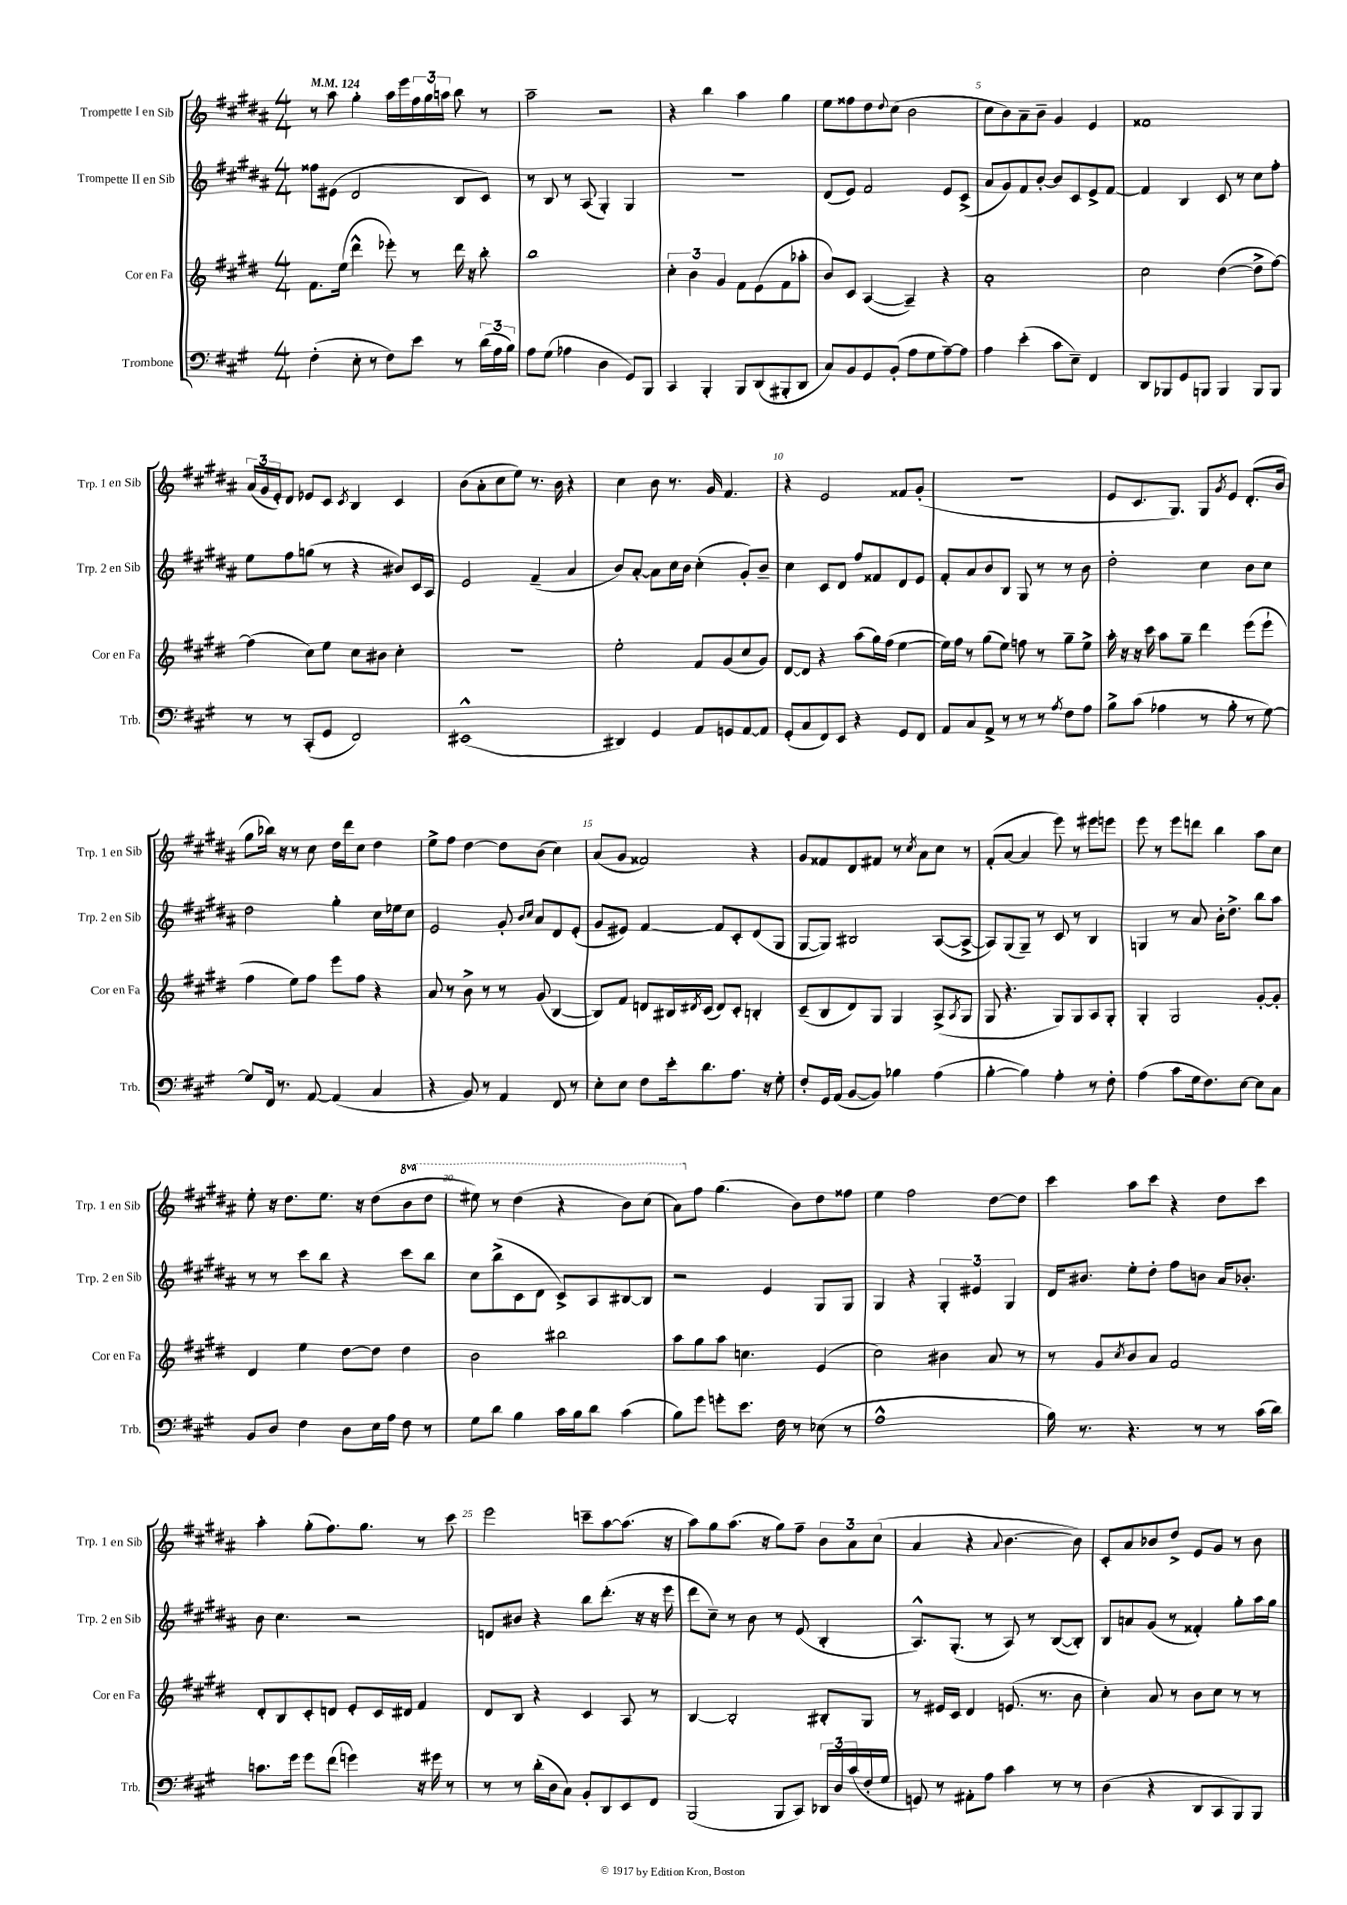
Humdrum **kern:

**kern	**kern	**kern	**kern
*part4	*part3	*part2	*part1
*staff4	*staff3	*staff2	*staff1
*I"Trombone	*I"Cor en Fa	*I"Trompette II en Sib	*I"Trompette I en Sib
*I'Trb.	*I'Cor en Fa	*I'Trp. 2 en Sib	*I'Trp. 1 en Sib
*clefF4	*clefG2	*clefG2	*clefG2
*k[f#c#g#]	*k[f#c#g#d#]	*k[f#c#g#d#a#]	*k[f#c#g#d#a#]
*M4/4	*M4/4	*M4/4	*M4/4
*MM124	*MM124	*MM124	*MM124
=1	=1	=1	=1
(4F#'\	8.f#\L	8ff##X\L	8r
.	.	(8e#X\J	8aa#\
.	(16ee\Jk	.	.
8E'\	4ddd#^^\	2d#/	4gg#'\
8r	.	.	.
8F#\L)	8eee-X'\)	.	16aa#\LL
.	.	.	16eee\
8e\J	8r	.	24ff#\
.	.	.	24gg#\
.	.	.	24aan\JJ
8r	16ddd#\	8B/L	8bb\
.	16r	.	.
(24d\LL	8bb'\	8c#/J)	8r
24A\	.	.	.
24B\JJ)	.	.	.
=2	=2	=2	=2
8A\L	1bb	8r	2aa#~\
(8G#\J	.	8B/	.
4A-X\	.	8r	.
.	.	(8A#/	.
4D\	.	4G#'/)	2r
8GG#/L)	.	4G#/	.
8BBB/J	.	.	.
=3	=3	=3	=3
4CC#/	6cc#'\	1r	4r
.	6b\	.	.
4BBB'/	.	.	4bb\
.	6g#/	.	.
8BBB/L	8f#\L	.	4aa#\
(8DD/	(8e\	.	.
8BBB#X'/	8f#\	.	4gg#\
8DD/J	8aa-X'\J	.	.
=4	=4	=4	=4
8C#/L)	8b/L)	(8d#/L	8ee\L
8BB/	8c#/J	8e/J)	8ff##X\
8GG#/	([4A/	2f#/	8dd#\
.	.	.	8qqdd#/
(8BB'/J	.	.	(8cc#\J
8A\L	4A~/])	.	2b\
8G#\	.	.	.
[8A~\)	4r	8e/L	.
8A\J]	.	(8c#^/J	.
=5	=5	=5	=5
4A\	1a'	8a#/L	8cc#\L
.	.	8g#/)	8b\)
(4e'\	.	8f#/	8a#~\
.	.	[8b'/J	8b~\J
8c#\L	.	8b/L]	4g#/
8E~\J)	.	8c#/	.
4FF#/	.	8e^/	4e/
.	.	[8f#/J	.
=6	=6	=6	=6
8DD/L	2cc#\	4f#/]	1f##X
8BBB-X/	.	.	.
8GG#/	.	4B/	.
8BBBn/J	.	.	.
4BBB/	([4dd#\	8c#/	.
.	.	8r	.
8BBB/L	8dd#^\L]	8cc#\L	.
8BBB/J	[8ff#\J)	8ff#'\J	.
!!LO:LB:g=z
=7	=7	=7	=7
8r	(4ff#\]	8ee\L	(24a#/LL
.	.	.	24g#/
.	.	.	24e'/J)
8r	.	8ff#\	8d#/J
(8CC#'/L	8cc#\L)	(8ggn\J	8e-X/L
8GG#/J	8ee\J	8r	8c#/J
.	.	.	8qc#/
2FF#/)	8cc#\L	4r	4B/
.	8b#X\J	.	.
.	4cc#'\	8b#X/L)	4c#/
.	.	16c#/L	.
.	.	16A#/JJ	.
=8	=8	=8	=8
(1EE#X^^	1r	2e/	(8b\L
.	.	.	8a#'\
.	.	.	8cc#\
.	.	.	8ee\J)
.	.	(4f#~/	8.r
.	.	.	16b\
.	.	4a#/	4r
=9	=9	=9	=9
4DD#X/)	2ee'\	8b/L)	4cc#\
.	.	[8a#'/J	.
4GG#/	.	8a#\L]	8b\
.	.	16cc#\L	8.r
.	.	16b\JJ	.
8AA/L	8f#/L	(4cc#'\	.
.	.	.	16g#/
8GGn/	(8g#/	.	4.f#/
[8AA/	8cc#/	8g#'/L)	.
8AA/J]	8g#/J)	8b~/J	.
=10	=10	=10	=10
(8GG#'/L	[8d#/L	4cc#\	4r
8C#/	8d#/J]	.	.
8FF#/)	4r	8c#/L	2e/
8EE/J	.	8d#/J	.
4r	(8aa\L	8ff#/L	.
.	16gg#\L)	8f##X/	.
.	(16ff#\JJ	.	.
8GG#/L	[4ee\	8d#/	8f##X/L
8FF#/J	.	8e/J	(8g#'/J
=11	=11	=11	=11
8AA/L	16ee\LL])	8f#'/L	1r
.	16ff#\JJ	.	.
8C#/	8r	8a#/	.
8AA^/J	(8gg#\L	8b/	.
8r	8ee\J)	8B/J	.
8r	8ffn\	8G#/	.
8r	8r	8r	.
8qA/	.	.	.
8F#\L	8gg#~\L	8r	.
8A\J	8ee^\J	8b\	.
=12	=12	=12	=12
8B^\L	16aa'\	2dd#'\	8e/L
.	16r	.	.
(8c#\J	16r	.	8.c#/
.	16ccc#\	.	.
4A-X\	8aa\L	.	.
.	.	.	8.G#/J)
.	8gg#~\J	.	.
8r	4ddd#\	4cc#\	8G#/L
.	.	.	8qg#/
8B'\	.	.	8e/J
8r	(8eee\L	8b\L	(8.d#'/L
[8G#\)	8eee`\J	8cc#\J	.
.	.	.	16b/Jk
!!LO:LB:g=z
=13	=13	=13	=13
8G#/L]	4ff#\	2dd#\	8gg#\L
16FF#/Jk	.	.	16bb-X\Jk)
8.r	.	.	16r
.	8ee\L)	.	8r
[8AA/	8ff#\J	.	8cc#\
(4AA/]	8eee\L	4gg#'\	16dd#\LL
.	.	.	16ddd#\J
.	8ff#\J	.	8cc#\J
4C#/	4r	16cc#\LL	4dd#\
.	.	16ee-X\J	.
.	.	8cc#\J	.
=14	=14	=14	=14
4r	8a/	2e/	8ee^\L
.	8r	.	8ff#\J
8BB/)	8b^\	.	[4dd#\
8r	8r	.	.
4AA/	8r	8g#'/	8dd#\L]
.	.	16qqb/LL	.
.	.	16qqcc#/JJ	.
.	(8g#/	8a#/L	(8b\J
8FF#/	[4B/	8d#/	4cc#\)
8r	.	(8e'/J	.
=15	=15	=15	=15
8E'\L	8B/L])	8g#/L	(8a#/L
8E\J	8f#/J	8e#X/J)	8g#/J
8F#\L	8dn/L	[4f#/	2f##X/)
16e'\k	16B#X/L	.	.
.	8qd#X/	.	.
8.d\	(16c#/JJ	.	.
.	8d#/L)	8f#/L]	.
8.A\J	8c#'/J	8c#'/	.
.	4Bn'/	(8d#/	4r
16r	.	.	.
8G#'\	.	8G#/J	.
=16	=16	=16	=16
8F#'/L	(8c#~/L	[8G#/L	8g#/L
16GG#/L	8B/	8G#/J])	8f##X/
(16AA/JJ	.	.	.
[8BB/L	8d#/)	2B#X/	8d#/
8BB/J])	8G#/J	.	8f#X/J
4B-X\	4G#/	.	8r
.	.	.	8qcc#/
.	.	.	8a#\L
(4A\	(8A^/L	([8A#/L	8cc#\J
.	8qA/	.	.
.	8G#/J	8A#^/J_	8r
=17	=17	=17	=17
[4B'\	8G#/	8A#/L])	(8f#'/L
.	4.r	(8G#/	[8a#/J
4B\])	.	8G#~/J)	4a#/]
.	.	8r	.
4A'\	8G#/L)	8c#/	8eee\)
.	8G#/	8r	8r
8r	8A/	4B/	8eee#X\L
8F#'\	8G#'/J	.	8eeen\J
=18	=18	=18	=18
(4A\	4G#'/	4Gn/	8eee\
.	.	.	8r
8c#\L	2G#/	8r	8eee\L
16G#\k	.	8a#/	8dddn\J
8.F#\)	.	.	.
.	.	16b'\KL	4bb\
.	.	8.dd#^\J	.
[8E\J	.	.	.
8E\L]	[8g#'/L	8bb\L	8aa#\L
8C#\J	8g#'/J]	8aa#\J	8cc#\J
!!LO:LB:g=z
=19	=19	=19	=19
8BB/L	4d#/	8r	8ee'\
8D/J	.	8r	16r
.	.	.	8.dd#\L
4F#\	4ee\	8ccc#\L	.
.	.	8bb\J	8.ee\J
8D\L	[8dd#\L	4r	.
.	.	.	16r
16E\L	8dd#\J]	.	(8dd#\L
16A\JJ	.	.	.
*	*	*	*8va
8F#\	4dd#\	8ccc#\L	8bb\
8r	.	8bb\J	8ddd#\J
=20	=20	=20	=20
8G#\L	2b\	8cc#\L	8eee#X\)
8d\J	.	(8bb^\	8r
4B\	.	8c#\	(4ddd#\
.	.	8d#\J	.
16c#\LL	2bb#X\	8c#^/L)	4r
16B\J	.	.	.
8d\J	.	8A#/	.
(4c#\	.	[8B#X/	8bb\L)
.	.	8B#/J]	(8ccc#\J
=21	=21	=21	=21
8B\L)	8aa\L	2r	8aa#\L)
*	*	*	*X8va
8g#\J	8gg#\	.	8ff#\J
8gn'\L	8aa\J	.	(4.gg#\
8.e\J	4.ccn\	.	.
.	.	4e/	.
16F#\	.	.	.
8r	.	.	8b\L)
(8E-X\	(4e/	8G#/L	8dd#\
8r	.	8G#/J	8ff##X\J
=22	=22	=22	=22
1A^^	2cc#\)	4G#/	4ee\
.	.	4r	2ff#\
.	4b#X\	6G#'/	.
.	.	6e#X/	.
.	8a/	.	[8dd#\L
.	.	6G#/	.
.	8r	.	8dd#\J]
=23	=23	=23	=23
16B\)	8r	16d#/KL	4ccc#\
8.r	.	8.b#X/J	.
.	8g#/L	.	.
.	8qcc#/	.	.
4.r	8b/	8ee'\L	8aa#\L
.	8a/J	8dd#'\J	8ccc#\J
.	2f#/	8ff#\L	4r
8r	.	8bn\J	.
8r	.	16a#/KL	8dd#\L
.	.	8.b-X'/J	.
(16c#\LL	.	.	8ccc#\J
16d\JJ)	.	.	.
!!LO:LB:g=z
=24	=24	=24	=24
8.cn\L	8d#'/L	8b\	4aa#'\
.	8B/	4.cc#\	.
16g#\Jk	.	.	.
8g#\L	8c#'/	.	(8gg#'\L
(8f#\J	8dn/J	.	8.ff#\)
4gn\)	8e'/L	2r	.
.	.	.	8.gg#\J
.	16c#/L	.	.
.	16d#X/JJ	.	.
16r	4f#/	.	8r
16g#X\	.	.	.
8r	.	.	8ccc#\
=25	=25	=25	=25
8r	8d#/L	8dn/L	2eee\
8r	8B/J	8b#X/J	.
(16d'\LL	4r	4r	.
16D\J	.	.	.
8C#\J)	.	.	.
8BB'/L	4c#/	8bb\L	8cccn~\L
8DD/	.	(8.ddd#'\J	[8aa#\
8EE/	8A/	.	(8.aa#\J]
.	.	16r	.
8FF#/J	8r	16r	.
.	.	16eee\	16r
=26	=26	=26	=26
(2BBB/	[4B/	8ddd#\L	8aa#\L)
.	.	8cc#~\J)	8gg#\
.	2B'/]	8r	(8.aa#\J
.	.	8b\	.
.	.	.	16r
8BBB/L	.	8r	8gg#\L)
8CC#/J)	.	(8e/	8ff#~\J
24DD-X/LL	8B#X'/L	4B'/	12b\L
24D/	.	.	.
(24c#/	.	.	12a#\
16F#'/	8G#/J	.	.
.	.	.	(12cc#\J
16G#/JJ	.	.	.
=27	=27	=27	=27
8GGn/)	8r	8.A#^^/L)	4a#/
8r	16e#X/LL	.	.
.	16c#/JJ	(8.G#'/J	.
8AA#X'\L	4d#/	.	4r
8A\J	.	8r	.
.	.	.	8qqa#/
4c#\	(8.en/	8A#/)	[4.b\
.	.	8r	.
.	8.r	.	.
8r	.	([8B/L	.
8r	8b\	8B'/J])	8b\])
=28	=28	=28	=28
(4D\	4cc#'\)	8B/L	8c#'/L
.	.	8an/	8a#/
4r	8a/	(8g#/J	8b-X/
.	8r	8r	8dd#^/J
8DD/L	8b\L	4f##X'/)	8e/L
8CC#/	8cc#\J	.	8g#/J
8BBB/)	8r	8gg#'\L	8r
8BBB/J	8r	16aa#\L	8b-\
.	.	16gg#\JJ	.
==	==	==	==
*-	*-	*-	*-
